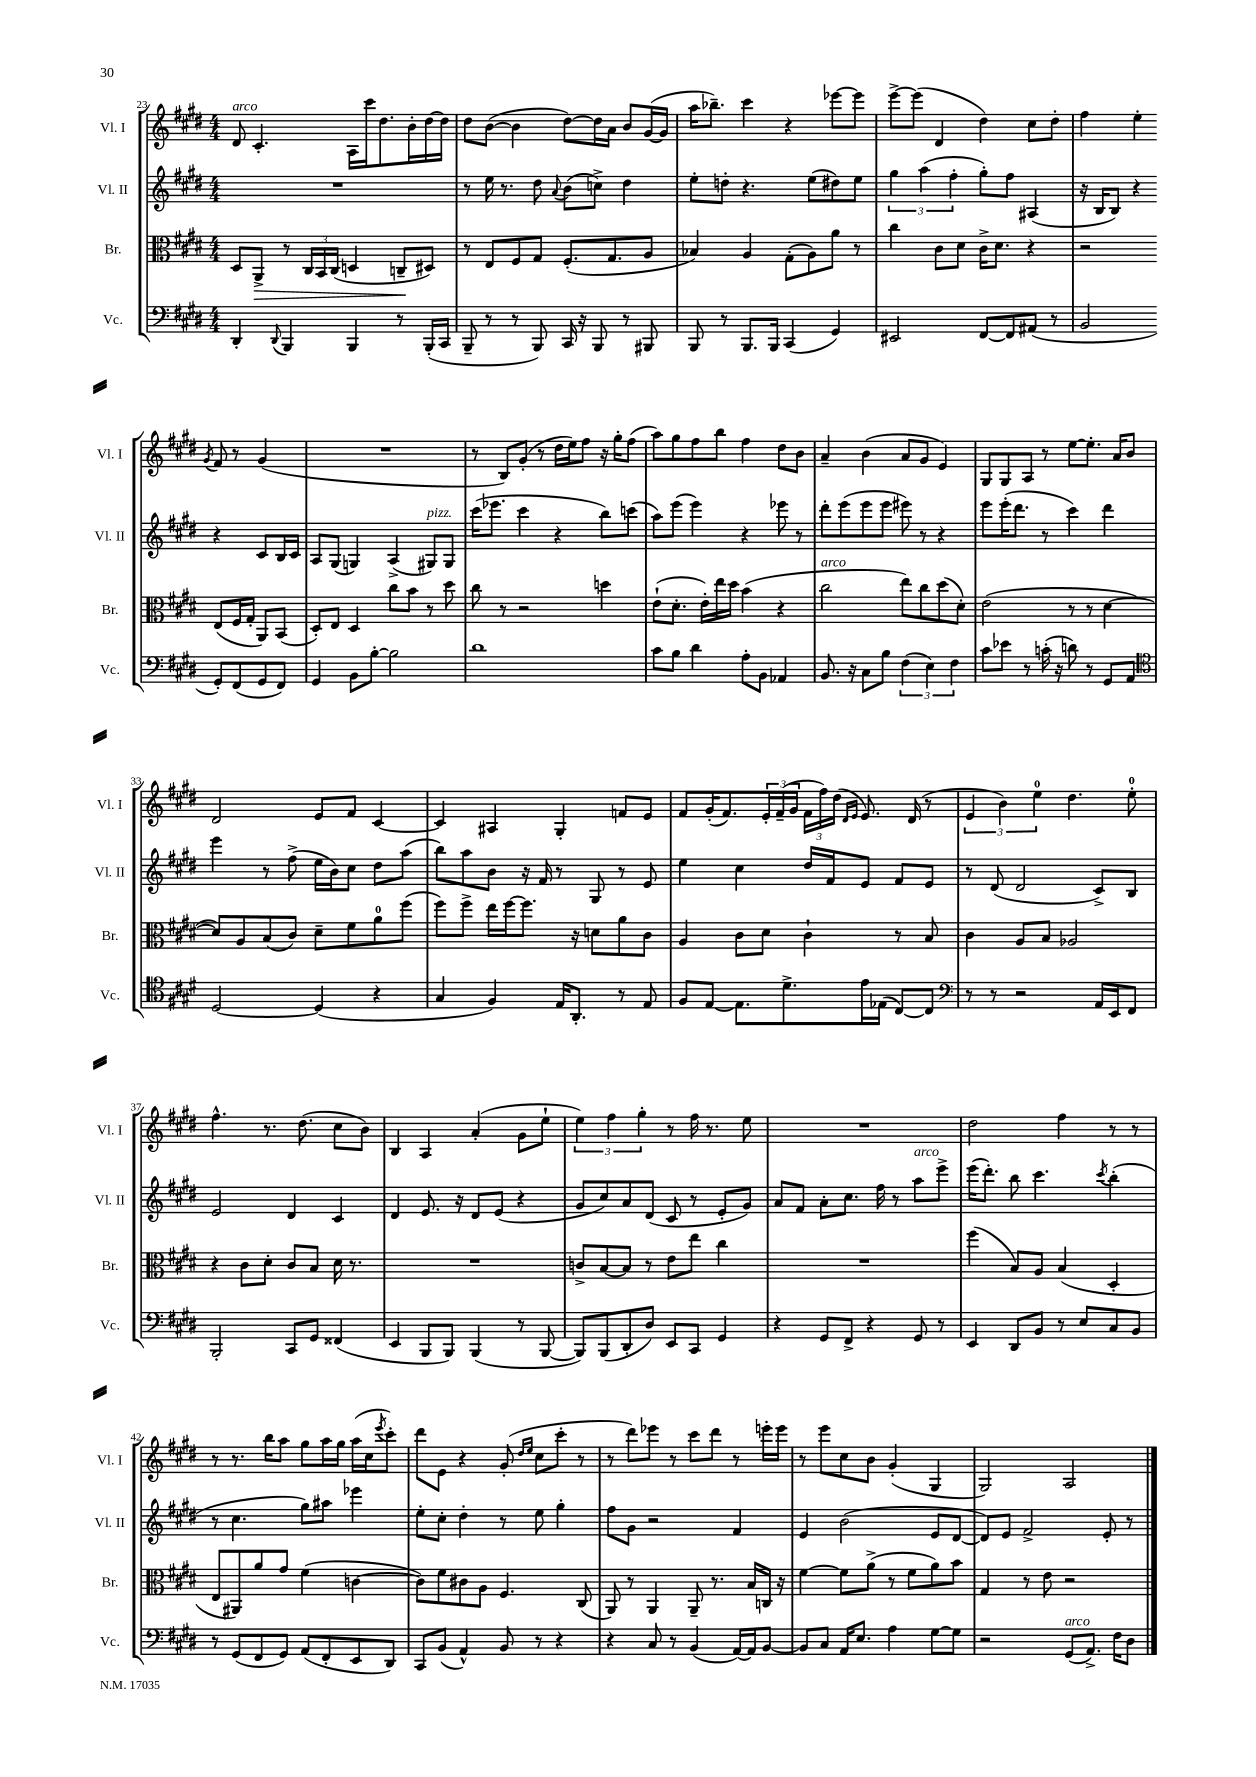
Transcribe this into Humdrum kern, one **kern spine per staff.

**kern	**kern	**dynam	**kern	**kern
*part4	*part3	*part3	*part2	*part1
*staff4	*staff3	*staff3	*staff2	*staff1
*I"Vc.	*I"Br.	*	*I"Vl. II	*I"Vl. I
*I'Vc.	*I'Br.	*	*I'Vl. II	*I'Vl. I
*clefF4	*clefC3	*	*clefG2	*clefG2
*k[f#c#g#d#]	*k[f#c#g#d#]	*	*k[f#c#g#d#]	*k[f#c#g#d#]
*M4/4	*M4/4	*	*M4/4	*M4/4
=23	=23	=23	=23	=23
!	!	!	!	!LO:TX:a:i:t=arco
4DD#'/	8D#/L	.	1r	8d#/
!	!	!LO:HP:b	!	!
.	8AA^/J	>	.	4.c#'/
8qqDD#/	.	.	.	.
4BBB/	8r	.	.	.
.	24C#/LL	.	.	.
.	24BB/	.	.	.
.	(24C#/JJ	.	.	.
4BBB/	4Dn/	.	.	16A\LL
.	.	.	.	16ccc#\J
.	.	.	.	8.dd#\
8r	8Cn~/L	.	.	.
.	.	.	.	16b'\L
(16BBB'/LL	8D#X/J)	]	.	[16dd#\
16CC#/JJ	.	.	.	16dd#\JJ]
=24	=24	=24	=24	=24
8BBB~/	8r	.	8r	8dd#\L
8r	8E/L	.	16ee\	([8b\J
.	.	.	8.r	.
8r	8F#/	.	.	4b\]
8BBB/)	8G#/J	.	8dd#\	.
.	.	.	8qqa/	.
16CC#/	(8.F#'/L	.	(8b\L	[8dd#\L)
16r	.	.	.	.
8BBB/	.	.	8ccn^\J)	16dd#\L]
.	8.G#/	.	.	16a\JJ
8r	.	.	4dd#\	8b/L
8BBB#X/	8A/J	.	.	([16g#/L
.	.	.	.	16g#/JJ]
=25	=25	=25	=25	=25
8BBB/	4B-X/)	.	8ee'\L	16aa\KL
.	.	.	.	8.bb-X~\J)
8r	.	.	8ddn'\J	.
8.BBB/L	4A/	.	4.r	4ccc#\
16BBB/Jk	.	.	.	.
(4CC#/	(8G#'\L	.	.	4r
.	8A\)	.	(8ee\L	.
4GG#/)	8a\J	.	8dd#X\)	[8eee-X\L
.	8r	.	8ee\J	8eee-\J]
=26	=26	=26	=26	=26
2EE#X/	4cc#\	.	6gg#\	[8eee^\L
.	.	.	.	(8eee\J]
.	.	.	(6aa\	.
.	8c#\L	.	.	4d#/
.	.	.	6ff#'\	.
.	8d#\J	.	.	.
[8FF#/L	16c#^\KL	.	8gg#'\L)	4dd#\)
.	8.d#\J	.	.	.
8FF#/]	.	.	8ff#\J	.
(8AA#X/J	4r	.	(4A#X/	8cc#\L
8r	.	.	.	8dd#'\J
=27	=27	=27	=27	=27
2BB/	2r	.	16r	4ff#\
.	.	.	16B/KL	.
.	.	.	8B/J)	.
.	.	.	4r	4ee'\
.	.	.	.	8qg#/
8GG#'/L)	(8E/L	.	4r	8f#/
(8FF#/	16F#/L	.	.	8r
.	16G#'/JJ	.	.	.
8GG#/	8AA/L)	.	8c#/L	(4g#/
8FF#/J)	(8BB/J	.	16B/L	.
.	.	.	16c#/JJ	.
!!LO:LB:g=z
=28	=28	=28	=28	=28
4GG#/	8D#'/L)	.	8A/L	1r
.	8E/J	.	(8G#/J	.
8BB\L	4D#/	.	4Gn/)	.
[8B'\J	.	.	.	.
2B\]	8cc#\L	.	(4A^/	.
.	8b\J	.	.	.
!	!	!	!LO:TX:a:i:t=pizz.	!
.	8r	.	8G#X/L)	.
.	8dd#\	.	8G#/J	.
=29	=29	=29	=29	=29
1d#	8cc#\	.	(16ccc#\KL	8r
.	.	.	8.eee-X\J	.
.	8r	.	.	8B/L)
.	2r	.	4ccc#\	(8g#'/J
.	.	.	.	8r
.	.	.	4r	16dd#\LL
.	.	.	.	16ee\J)
.	.	.	.	8ff#\J
.	4ddn\	.	8bb\L)	16r
.	.	.	.	16gg#'\KL
.	.	.	(8cccn\J	(8ff#\J
=30	=30	=30	=30	=30
8c#\L	(8e`\L	.	8aa\L)	8aa\L)
8B\J	8.d#'\J	.	(8eee\J	8gg#\
4d#\	.	.	4eee\)	8ff#\
.	16e'\LL)	.	.	.
.	16ee\	.	.	8bb\J
.	16dd#\JJ	.	.	.
8A'\L	(4b\	.	4r	4ff#\
8BB\J	.	.	.	.
4AA-X/	4r	.	8eee-X\	8dd#\L
.	.	.	8r	8b\J
=31	=31	=31	=31	=31
!	!LO:TX:a:i:t=arco	!	!	!
8.BB/	2cc#\	.	8ddd#'\L	4a~/
.	.	.	(8eee\	.
16r	.	.	.	.
8C#\L	.	.	8eee\	(4b\
8B\J	.	.	8eee\J	.
(6F#\	8ee\L)	.	8eee#X\)	8a/L
.	8cc#\	.	8r	8g#/J
6E\)	.	.	.	.
.	(8dd#\	.	4r	4e/)
6F#\	.	.	.	.
.	8d#'\J)	.	.	.
=32	=32	=32	=32	=32
8c#\L	(2e\	.	8eee\L	8G#/L
8e-X\J	.	.	(16eee'\K	8G#/
.	.	.	8.ddd#\J	.
8r	.	.	.	8A/J
(16cn'\	.	.	8r	8r
16r	.	.	.	.
8dn\)	8r	.	4ccc#\)	[8ee\L
8r	8r	.	.	8.ee'\J]
8GG#/L	[4d#\	.	4ddd#\	.
.	.	.	.	16a/KL
8AA/J	.	.	.	8b/J
!!LO:LB:g=z
=33	=33	=33	=33	=33
*clefC4	*	*	*	*
[2D#/	8d#/L])	.	4eee\	2d#/
.	8A/	.	.	.
.	(8B/	.	8r	.
.	8c#/J)	.	(8ff#^\	.
(4D#/]	8d#~\L	.	16ee\LL	8e/L
.	.	.	16b\J)	.
.	8f#\	.	8cc#\J	8f#/J
4r	8a\	.	8dd#\L	[4c#/
.	(8ff#\J	.	(8aa\J	.
=34	=34	=34	=34	=34
4G#/	8ff#\L)	.	8bb\L)	4c#/]
.	8ff#^\J	.	8aa\	.
4F#/)	16ee\LL	.	8b\J	4A#X/
.	[16ff#\J	.	.	.
.	8.ff#\J]	.	16r	.
.	.	.	16f#/	.
16E/KL	.	.	8r	4G#'/
8.AA'/J	16r	.	.	.
.	8dn\L	.	8G#/	.
8r	8a\	.	8r	8fn/L
8E/	8c#\J	.	8e/	8e/J
=35	=35	=35	=35	=35
8F#/L	4A/	.	4ee\	8f#/L
[8E/J	.	.	.	(16g#'/K
.	.	.	.	8.f#/)
8.E\L]	8c#\L	.	4cc#\	.
.	8d#\J	.	.	24e'/L
.	.	.	.	(24f#~/
8.d#^\	.	.	.	.
.	.	.	.	24g#/JJ
.	4c#`\	.	16dd#/LL	24f#\LL
.	.	.	.	24ff#\)
.	.	.	16f#/J	.
.	.	.	.	(24dd#\JJ
.	.	.	.	16qqd#/LL
.	.	.	.	16qqe/JJ
16e\L	.	.	8e/J	8.e/)
(16E-X\JJ	.	.	.	.
[8C#/L)	8r	.	8f#/L	.
.	.	.	.	(16d#/
8C#/J]	8B/	.	8e/J	8r
=36	=36	=36	=36	=36
*clefF4	*	*	*	*
8r	4c#\	.	8r	6e/
8r	.	.	(8d#/	.
.	.	.	.	6b\)
2r	8A/L	.	2d#/	.
.	.	.	.	6ee\
.	8B/J	.	.	.
.	2A-X/	.	.	4.dd#\
16AA/LL	.	.	8c#^/L)	.
16EE/J	.	.	.	.
8FF#/J	.	.	8B/J	8ee'\
!!LO:LB:g=z
=37	=37	=37	=37	=37
2BBB'/	4r	.	2e/	4.ff#^^\
.	8c#\L	.	.	.
.	8d#'\J	.	.	8.r
8CC#/L	8c#/L	.	4d#/	.
.	.	.	.	(8.dd#\
8GG#/J	8B/J	.	.	.
(4FF##X/	16d#\	.	4c#/	8cc#\L
.	8.r	.	.	.
.	.	.	.	8b\J)
=38	=38	=38	=38	=38
4EE/	1r	.	4d#/	4B/
8BBB/L	.	.	8.e/	4A/
8BBB/J)	.	.	.	.
.	.	.	16r	.
(4BBB/	.	.	8d#/L	(4a'/
.	.	.	(8e/J	.
8r	.	.	4r	8g#\L
[8BBB/	.	.	.	8ee`\J
=39	=39	=39	=39	=39
8BBB/L])	8cn^/L	.	8g#/L	6ee\)
(8BBB/	[8B/	.	8cc#/)	.
.	.	.	.	6ff#\
8DD#'/	8B/J]	.	8a/	.
.	.	.	.	6gg#'\
8D#/J)	8r	.	(8d#/J	.
8EE/L	8e\L	.	8c#/	8r
8CC#/J	8ee\J	.	8r	16ff#\
.	.	.	.	8.r
4GG#/	4cc#\	.	8e'/L	.
.	.	.	8g#/J)	8ee\
=40	=40	=40	=40	=40
4r	1r	.	8a/L	1r
.	.	.	8f#/J	.
8GG#/L	.	.	8a'\L	.
8FF#^/J	.	.	8.cc#\J	.
4r	.	.	.	.
.	.	.	16ff#\	.
.	.	.	8r	.
!	!	!	!LO:TX:a:i:t=arco	!
8GG#/	.	.	8aa\L	.
8r	.	.	8eee^\J	.
=41	=41	=41	=41	=41
4EE/	(4ff#\	.	(16eee\KL	2dd#\
.	.	.	8.ddd#'\J)	.
8DD#/L	8B/L)	.	8bb\	.
8BB/J	8A/J	.	4.ccc#\	.
8r	(4B/	.	.	4ff#\
8E/L	.	.	.	.
.	.	.	8qccc#/	.
8C#/	4D#'/	.	(4bb'\	8r
8BB/J	.	.	.	8r
!!LO:LB:g=z
=42	=42	=42	=42	=42
8r	8E/L	.	8r	8r
(8GG#/L	8AA#X/)	.	4.cc#\	8.r
8FF#/	8a/	.	.	.
.	.	.	.	16bb\KL
8GG#/J)	8g#/J	.	.	8aa\J
(8AA/L	(4f#\	.	8gg#\L)	8gg#\L
8FF#'/	.	.	8aa#X\J	16aa\L
.	.	.	.	16gg#\JJ
8EE/	[4cn\	.	4eee-X\	(16aa\LL
.	.	.	.	16cc#\J
.	.	.	.	8qeee/
8DD#/J)	.	.	.	8ccc#'\J)
=43	=43	=43	=43	=43
8CC#/L	8c\L])	.	8ee'\L	8ddd#\L
(8BB/J	8f#\	.	8cc#'\J	8e\J
4AA^^/)	8c#X\	.	4dd#'\	4r
.	8A\J	.	.	.
8BB/	4.F#/	.	8r	(8g#'/
.	.	.	.	16qqdd#/LL
.	.	.	.	16qqee/JJ
8r	.	.	8ee\	8cc#\L
4r	.	.	4gg#'\	8ccc#'\J
.	(8C#/	.	.	8r
=44	=44	=44	=44	=44
4r	8AA/)	.	8ff#\L	8r
.	8r	.	8g#\J	8ddd#\L)
8C#/	4AA/	.	2r	8eee-X\J
8r	.	.	.	8r
(4BB/	8AA~/	.	.	8ccc#\L
.	8.r	.	.	8ddd#\J
[16AA/LL)	.	.	4f#/	8r
16AA/J]	16B/LL	.	.	.
[8BB/J	16Cn/JJ	.	.	16eeen'\LL
.	16r	.	.	16eee\JJ
=45	=45	=45	=45	=45
8BB/L]	[4f#\	.	4e/	8r
8C#/J	.	.	.	8eee\L
16AA/KL	8f#\L]	.	(2b\	8cc#\
8.E/J	.	.	.	.
.	(8a^\J	.	.	8b\J
4A\	8r	.	.	(4g#'/
.	8f#\L	.	.	.
[8G#\L	8a\)	.	8e/L	4G#/
8G#\J]	8b\J	.	[8d#/J	.
=46	=46	=46	=46	=46
2r	4G#/	.	8d#/L])	2G#/)
.	.	.	8e/J	.
.	8r	.	2f#^/	.
.	8e\	.	.	.
!LO:TX:a:i:t=arco	!	!	!	!
(8GG#/L	2r	.	.	2A/
8.AA^/J)	.	.	.	.
.	.	.	8e'/	.
16F#\KL	.	.	.	.
8D#\J	.	.	8r	.
==	==	==	==	==
*-	*-	*-	*-	*-
